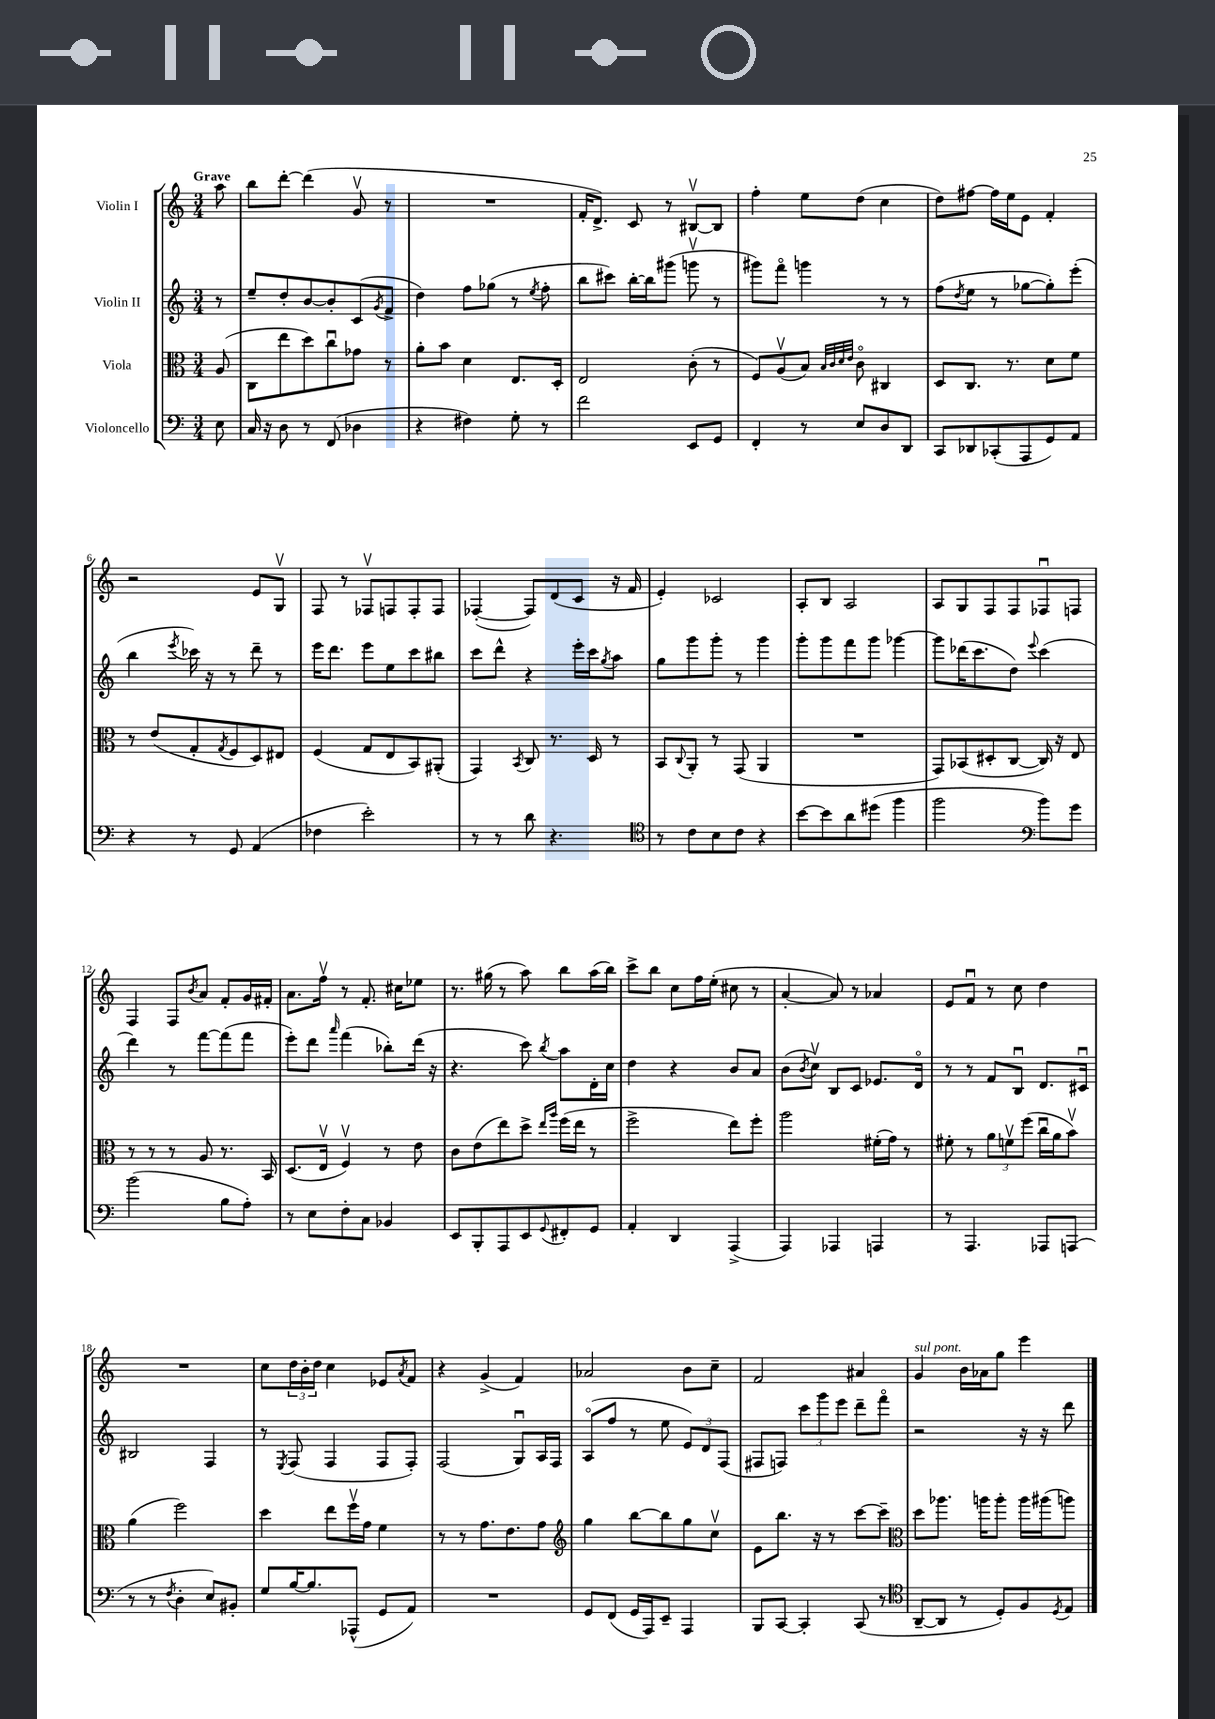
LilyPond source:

<<
\new StaffGroup <<
\new Staff = "s0" \with { instrumentName = "Violin I" } {
    \clef treble \key c \major \numericTimeSignature \time 3/4 \partial 8 \tempo "Grave"
    a''8 |
    b''8 d'''8~-. d'''4( g'8\upbow r8 |
    R2. |
    f'16-. d'8.->) c'8 r8 bis8~\upbow bis8 |
    f''4-. e''8 d''8( c''4 |
    d''8) fis''8~ fis''16 e''16 e'8 f'4-. |
    r2 e'8 g8\upbow |
    f8 r8 fes8\upbow f8 f8-. f8 |
    fes4~-.( fes8) d'8( c'8 r16 f'16 |
    e'4-.) ces'2 |
    a8-. b8 a2 |
    a8 g8 f8 f8 fes8\downbow f8 |
    f4 f8 \acciaccatura { b'8 } a'8 f'8-. g'16 fis'16-. |
    a'8. f''16\upbow r8 f'8.-. cis''16 ees''8 |
    r8. gis''16( r8 a''8) b''8 a''16( b''16) |
    c'''8-> b''8 c''8 f''16 e''16-.( cis''8 r8 |
    a'4~-. a'8) r8 aes'4 |
    e'8 f'8\downbow r8 c''8 d''4 |
    R2. |
    c''8 \tuplet 3/2 { d''16 b'16-. d''16 } c''4 ees'8 \acciaccatura { a'8 } f'8 |
    r4 g'4->( f'4) |
    aes'2 b'8 c''8-- |
    f'2 ais'4 |
    g'4^\markup { \italic "sul pont." } b'16 aes'16 g''8 e'''4 \bar "|." |
}
\new Staff = "s1" \with { instrumentName = "Violin II" } {
    \clef treble \key c \major \numericTimeSignature \time 3/4 \partial 8
    r8 |
    e''8-- d''8-. b'8~ b'8-. c'8( \acciaccatura { g'8 } f'8-> |
    d''4) f''8 ges''8( r8 \acciaccatura { e''8 } f''8-. |
    b''8 cis'''8) b''16~-. b''16 gis'''8( g'''8\upbow r8 |
    gis'''8) f'''8\flageolet g'''4 r8 r8 |
    f''8( \acciaccatura { d''8 } e''8 r8 ges''8~ ges''8-.) e'''8-.( |
    b''4 \acciaccatura { e'''8 } ces'''16) r16 r8 d'''8-- r8 |
    e'''16 d'''8. e'''8 e''8 c'''8 bis''8 |
    c'''8 d'''8-^ r4 e'''16-. c'''16 \acciaccatura { g''8 } a''8 |
    g''8 g'''8 g'''8-. r8 g'''4 |
    g'''8-. g'''8 f'''8 g'''8 ges'''4~ |
    ges'''8 des'''16( c'''8. d''8) \appoggiatura { e'''8 } c'''4( |
    d'''4) r8 f'''8~ f'''8( f'''8 |
    e'''8-.) d'''8 \grace { a'''16 } f'''4( bes''8-.) d'''16( r16 |
    r4. c'''8) \acciaccatura { b''8 } a''8 d'16-. c''16 |
    d''4 r4 b'8 a'8 |
    b'8( \acciaccatura { b'8 } c''8\upbow) b8 c'8 ees'8. d'16\flageolet |
    r8 r8 f'8 b8\downbow d'8. cis'16\downbow |
    bis2 f4 |
    r8 \acciaccatura { e8 } f8( f4 f8 f8-.) |
    f2( g8\downbow) a16 f16 |
    a8\flageolet( f''8 r8 e''8 \tuplet 3/2 { e'8) d'8 f8( } |
    fis8 f8) \tuplet 3/2 { c'''8 g'''8 e'''8 } d'''8-- f'''8\flageolet |
    r2 r16 r16 d'''8 \bar "|." |
}
\new Staff = "s2" \with { instrumentName = "Viola" } {
    \clef alto \key c \major \numericTimeSignature \time 3/4 \partial 8
    a8( |
    c8 e''8 d''8) c''8\downbow ges'8 r8 |
    a'8-. b'8 d'4 e8. d16-. |
    e2 c'8-.( r8 |
    f8) a8\upbow( b8) \grace { b32 c'32 d'32 e'32 } c'8\flageolet cis4 |
    d8 c8. r8. d'8 f'8 |
    r8 e'8( g8-. \acciaccatura { g8 } f8 d8) eis8 |
    f4( g8 e8 b,8) ais,8-.( |
    g,4) \acciaccatura { b,8 } c8 r8. d16 r8 |
    b,8 \appoggiatura { c8 } a,8-. r8 g,8( a,4 |
    R2. |
    g,8) bes,8( dis8-. c8~ c16) r16 e8 |
    r8 r8 r8 a8 r8. b,16 |
    d8.( e16\upbow f4\upbow) r8 e'8 |
    c'8 e'8( e''8) d''8-> \grace { e''16 a''16 } f''16( e''16 r8 |
    f''2-> e''8) f''8-. |
    a''2 fis'16-.( g'16) r8 |
    fis'8-. r8 \tuplet 3/2 { a'8 f'8\upbow f''8( } c''16\downbow a'16 b'8\upbow) |
    a'4( f''2) |
    d''4 e''8 f''16\upbow g'16 f'4 |
    r8 r8 g'8. e'8. g'8 |
    \clef treble g''4 b''8~ b''8 g''8 c''8\upbow |
    e'8 b''8. r16 r8 c'''8~ c'''8-- |
    \clef alto d''8 aes''8. a''16 a''8-. a''16 ais''16( a''8) \bar "|." |
}
\new Staff = "s3" \with { instrumentName = "Violoncello" } {
    \clef bass \key c \major \numericTimeSignature \time 3/4 \partial 8
    e8 |
    c16 r16 d8 r8 f,8( des4 |
    r4 fis4) g8-. r8 |
    f'2 e,8 g,8 |
    f,4-. r8 e8 d8 d,8 |
    c,8 des,8 ces,8-.( a,,8 g,8) a,8 |
    r4 r8 g,8 a,4( |
    fes4 e'2-.) |
    r8 r8 d'8 r4. |
    \clef tenor r8 c'8 b8 c'8 r4 |
    b'8~ b'8 a'8 dis''8( f''4 |
    f''2 \clef bass b'8) g'8 |
    b'2( b8 a8-.) |
    r8 e8 f8-. c8 bes,4 |
    e,8 b,,8-. a,,8 e,8 \appoggiatura { g,8 } fis,8-. g,8 |
    a,4-. d,4 a,,4->( |
    a,,4) aes,,4 a,,4 |
    r8 a,,4. aes,,8 a,,8( |
    r8 r8 \acciaccatura { f8 } d4-. e8) bis,8-. |
    g8 b16~ b8. aes,,8-^( g,8 a,8) |
    R2. |
    g,8 f,8( g,16 a,,16) e,8-- a,,4 |
    b,,8 c,8~ c,4-. c,8( r8 |
    \clef tenor a,8~-- a,8 r8 d8-.) f8 \acciaccatura { d8 } e8 \bar "|." |
}
>>
>>
